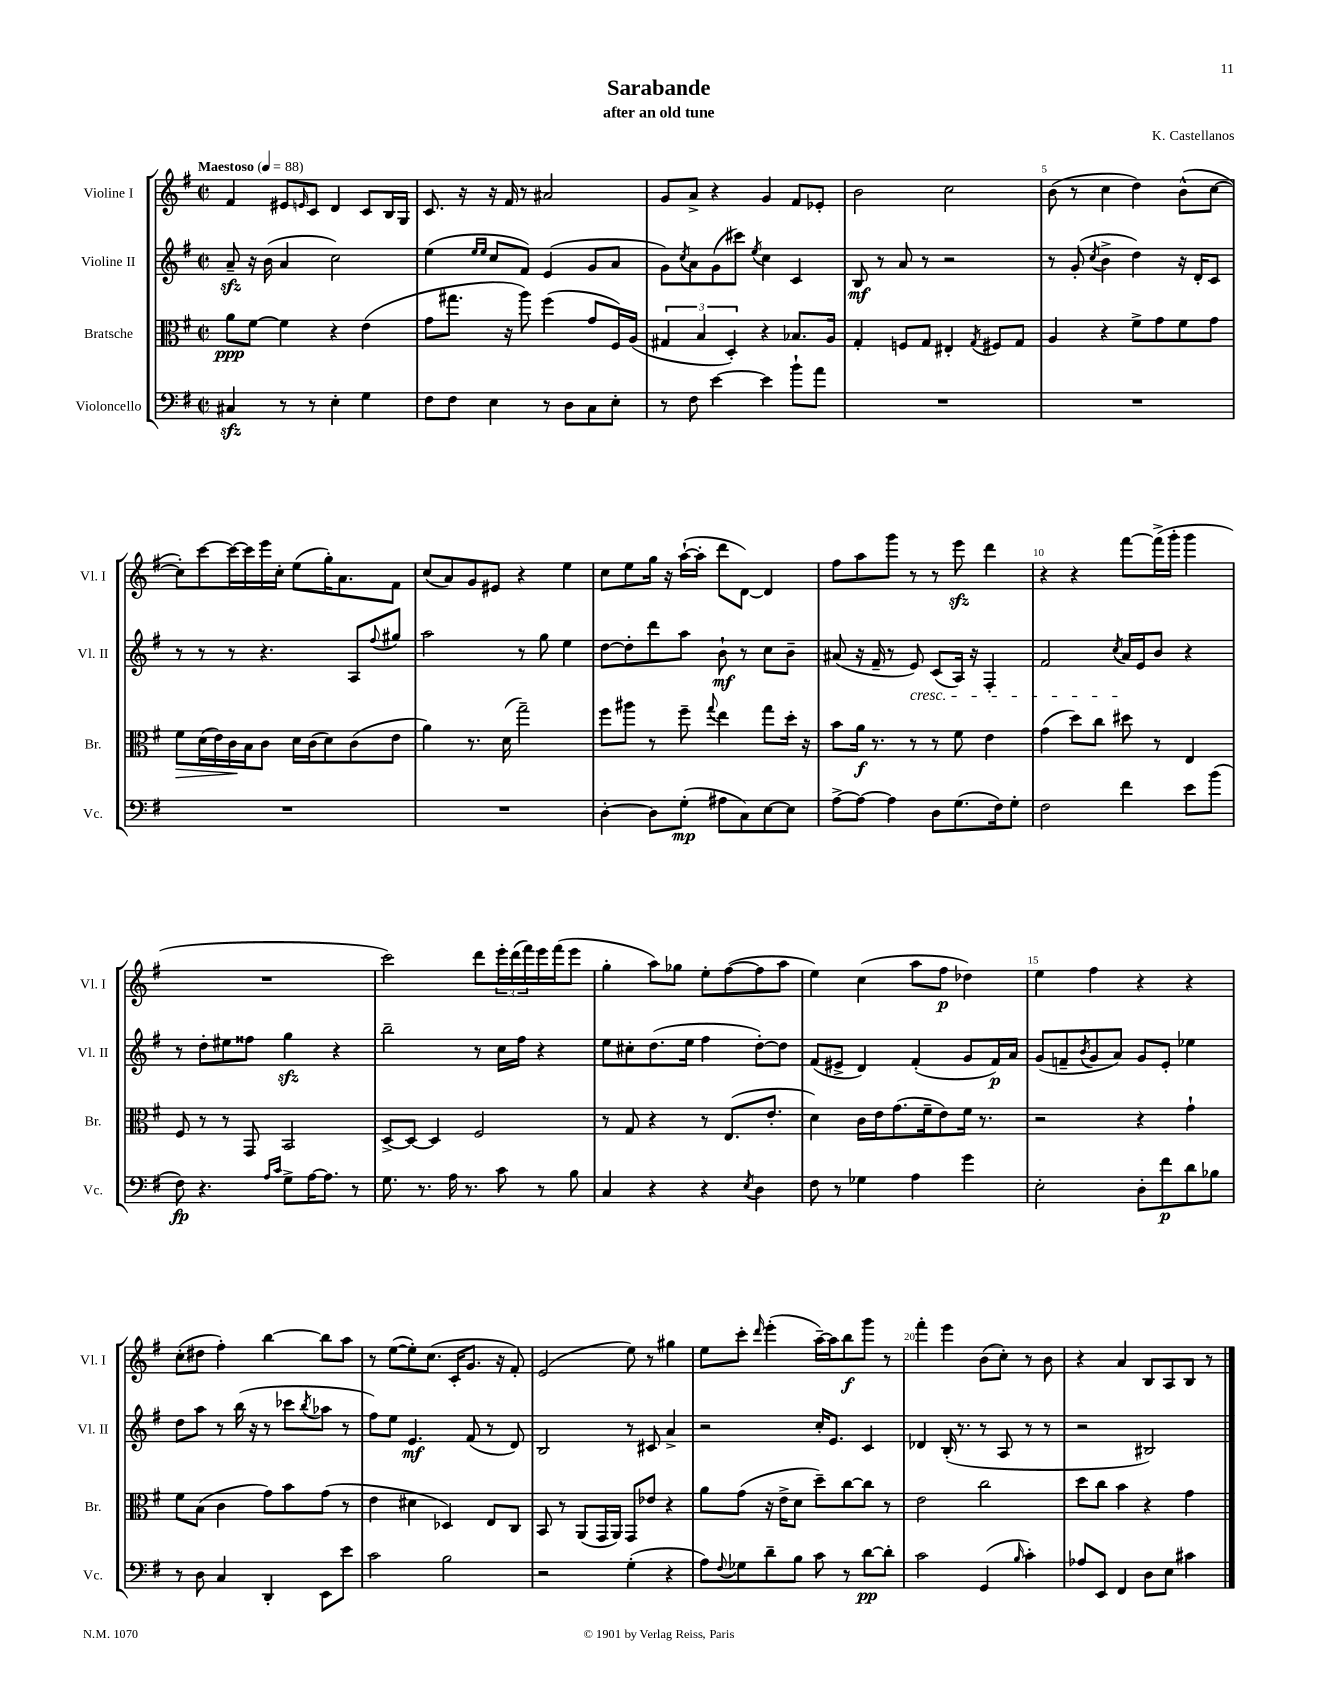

**kern	**dynam	**kern	**dynam	**kern	**dynam	**kern	**dynam
*part4	*part4	*part3	*part3	*part2	*part2	*part1	*part1
*staff4	*staff4	*staff3	*staff3	*staff2	*staff2	*staff1	*staff1
*I"Violoncello	*	*I"Bratsche	*	*I"Violine II	*	*I"Violine I	*
*I'Vc.	*	*I'Br.	*	*I'Vl. II	*	*I'Vl. I	*
*clefF4	*	*clefC3	*	*clefG2	*	*clefG2	*
*k[f#]	*	*k[f#]	*	*k[f#]	*	*k[f#]	*
*M2/2	*	*M2/2	*	*M2/2	*	*M2/2	*
*met(c|)	*	*met(c|)	*	*met(c|)	*	*met(c|)	*
*MM88	*	*MM88	*	*MM88	*	*MM88	*
=1	=1	=1	=1	=1	=1	=1	=1
!	!	!	!	!	!	!LO:TX:a:B:t=Maestoso	!
4C#Xzz/	.	8a\L	ppp	8azz~/	.	4f#/	.
.	.	[8f#\J	.	16r	.	.	.
.	.	.	.	(16b\	.	.	.
8r	.	4f#\]	.	4a/	.	8e#X/L	.
.	.	.	.	.	.	16qqen/	.
8r	.	.	.	.	.	8c/J	.
4E'\	.	4r	.	2cc\)	.	4d/	.
4G\	.	(4e\	.	.	.	8c/L	.
.	.	.	.	.	.	16B/L	.
.	.	.	.	.	.	16G/JJ	.
=2	=2	=2	=2	=2	=2	=2	=2
8F#\L	.	8g\L	.	(4ee\	.	8.c/	.
8F#\J	.	8.gg#X\J	.	.	.	.	.
.	.	.	.	.	.	16r	.
.	.	.	.	16qqee/LL	.	.	.
.	.	.	.	16qqee/JJ	.	.	.
4E\	.	.	.	8cc/L	.	16r	.
.	.	16r	.	.	.	16f#/	.
.	.	8aa\)	.	8f#/J)	.	8r	.
8r	.	(4ff#\	.	(4e/	.	2a#X/	.
8D\L	.	.	.	.	.	.	.
8C\	.	8g/L	.	8g/L	.	.	.
8E'\J	.	16F#/L)	.	8a/J	.	.	.
.	.	(16A/JJ	.	.	.	.	.
=3	=3	=3	=3	=3	=3	=3	=3
8r	.	6G#X/	.	8g\L)	.	8g/L	.
.	.	.	.	8qcc/	.	.	.
8F#\	.	.	.	8a\	.	8a^/J	.
.	.	6B/	.	.	.	.	.
[4e\	.	.	.	(8g\	.	4r	.
.	.	6D'/)	.	.	.	.	.
.	.	.	.	8ccc#X\J)	.	.	.
.	.	.	.	8qee/	.	.	.
4e\]	.	4r	.	4cc\	.	4g/	.
8b`\L	.	8.B-X/L	.	4c/	.	8f#/L	.
8a\J	.	.	.	.	.	8e-X'/J	.
.	.	16A/Jk	.	.	.	.	.
=4	=4	=4	=4	=4	=4	=4	=4
1r	.	4G'/	.	8B/	mf	2b\	.
.	.	.	.	8r	.	.	.
.	.	8Fn/L	.	8a/	.	.	.
.	.	8G/J	.	8r	.	.	.
.	.	4E#X'/	.	2r	.	2cc\	.
.	.	8qG/	.	.	.	.	.
.	.	8F#X/L	.	.	.	.	.
.	.	8G/J	.	.	.	.	.
=5	=5	=5	=5	=5	=5	=5	=5
1r	.	4A/	.	8r	.	(8b\	.
.	.	.	.	(8g'/	.	8r	.
.	.	.	.	8qcc/	.	.	.
.	.	4r	.	4b^\	.	4cc\	.
.	.	8f#^\L	.	4dd\)	.	4dd\)	.
.	.	8g\	.	.	.	.	.
.	.	8f#\	.	16r	.	(8b^^\L	.
.	.	.	.	16d'/KL	.	.	.
.	.	8g\J	.	8c/J	.	[8cc\J	.
!!LO:LB:g=z
=6	=6	=6	=6	=6	=6	=6	=6
!	!	!	!LO:HP:b	!	!	!	!
1r	.	8f#\L	>	8r	.	8cc'\L])	.
.	.	(16d\L	.	8r	.	[8ccc\	.
.	.	16e\)	.	.	.	.	.
.	.	16c\	.	8r	.	16ccc\L_	.
.	.	16B\J	]	.	.	16ccc\]	.
.	.	8c\J	.	4.r	.	16eee\	.
.	.	.	.	.	.	16cc'\JJ	.
.	.	16d\LL	.	.	.	(8ee\L	.
.	.	(16c\J	.	.	.	.	.
.	.	8d\)	.	.	.	16gg'\K)	.
.	.	.	.	.	.	8.a\	.
.	.	(8c\	.	8A/L	.	.	.
.	.	.	.	8qqff#/	.	.	.
.	.	8e\J	.	8gg#X/J	.	8f#\J	.
=7	=7	=7	=7	=7	=7	=7	=7
1r	.	4a\)	.	2aa\	.	(8cc/L	.
.	.	.	.	.	.	8a/)	.
.	.	8.r	.	.	.	8g/	.
.	.	.	.	.	.	8e#X/J	.
.	.	(16d\	.	.	.	.	.
.	.	2gg~\)	.	8r	.	4r	.
.	.	.	.	8gg\	.	.	.
.	.	.	.	4ee\	.	4ee\	.
=8	=8	=8	=8	=8	=8	=8	=8
[4D'\	.	8ff#\L	.	[8dd\L	.	8cc\L	.
.	.	8aa#X\J	.	8dd'\]	.	8ee\	.
8D\L]	.	8r	.	8ddd\	.	16gg\Jk	.
.	.	.	.	.	.	16r	.
(8G'\J	mp	8ff#~\	.	8aa\J	.	([16aa`\LL	.
.	.	.	.	.	.	16aa'\JJ]	.
.	.	8qqgg/	.	.	.	.	.
8A#X\L	.	4ee\	.	8b`\	mf	8ddd\L	.
8C\)	.	.	.	8r	.	[8d\J)	.
[8E\	.	8gg\L	.	8cc\L	.	4d/]	.
8E\J]	.	16dd'\Jk	.	8b~\J	.	.	.
.	.	16r	.	.	.	.	.
=9	=9	=9	=9	=9	=9	=9	=9
[8A^\L	.	8b\L	.	(8a#X/	.	8ff#\L	.
8A\J_	.	16a\Jk	f	16r	.	8aa\	.
.	.	8.r	.	16f#~/	.	.	.
4A\]	.	.	.	8r	.	8ggg\J	.
!	!	!	!	!LO:TX:b:i:t=cresc.	!	!	!
.	.	8r	.	8e/)	.	8r	.
8D\L	.	8r	.	(8c/L	.	8r	.
(8.G\	.	8f#\	.	16A/Jk)	.	8eeezz\	.
.	.	.	.	16r	.	.	.
.	.	4e\	.	4F#'/	.	4ddd\	.
16F#\k)	.	.	.	.	.	.	.
8G'\J	.	.	.	.	.	.	.
=10	=10	=10	=10	=10	=10	=10	=10
2F#\	.	(4g\	.	2f#/	.	4r	.
.	.	8dd\L)	.	.	.	4r	.
.	.	8cc\J	.	.	.	.	.
.	.	.	.	8qcc/	.	.	.
4f#\	.	8dd#X\	.	16a/LL	.	[8fff#\L	.
.	.	.	.	16e/J	.	.	.
.	.	8r	.	8b/J	.	(16fff#^\L]	.
.	.	.	.	.	.	16ggg'\JJ	.
8e\L	.	4E/	.	4r	.	4ggg\	.
(8b\J	.	.	.	.	.	.	.
!!LO:LB:g=z
=11	=11	=11	=11	=11	=11	=11	=11
8F#\)	fp	8F#/	.	8r	.	1r	.
4.r	.	8r	.	8dd'\L	.	.	.
.	.	8r	.	8ee#X\	.	.	.
.	.	8GG/	.	8ff##X\J	.	.	.
16qqA/LL	.	.	.	.	.	.	.
16qqc/JJ	.	.	.	.	.	.	.
8G^\L	.	2BB/	.	4ggzz\	.	.	.
[16A\K	.	.	.	.	.	.	.
8.A\J]	.	.	.	.	.	.	.
.	.	.	.	4r	.	.	.
8r	.	.	.	.	.	.	.
=12	=12	=12	=12	=12	=12	=12	=12
8.G\	.	[8D^/L	.	2bb~\	.	2ccc\)	.
.	.	8D/J_	.	.	.	.	.
8.r	.	.	.	.	.	.	.
.	.	4D/]	.	.	.	.	.
16A\	.	.	.	.	.	.	.
8.r	.	.	.	.	.	.	.
.	.	2F#/	.	8r	.	8ddd\L	.
8c\	.	.	.	16cc\LL	.	24eee'\L	.
.	.	.	.	.	.	(24ddd\	.
.	.	.	.	16ff#\JJ	.	.	.
.	.	.	.	.	.	24fff#\)	.
8r	.	.	.	4r	.	16eee\	.
.	.	.	.	.	.	(16fff#\J	.
8B\	.	.	.	.	.	8eee\J	.
=13	=13	=13	=13	=13	=13	=13	=13
4C/	.	8r	.	8ee\L	.	4gg'\	.
.	.	8G/	.	8cc#X'\	.	.	.
4r	.	4r	.	(8.dd\	.	8aa\L)	.
.	.	.	.	.	.	8gg-X\J	.
.	.	.	.	16ee\Jk	.	.	.
4r	.	8r	.	4ff#\	.	8ee'\L	.
.	.	(8.E/L	.	.	.	([8ff#\	.
8qE/	.	.	.	.	.	.	.
4D\	.	.	.	[8dd'\L)	.	8ff#\]	.
.	.	8.e'/J	.	.	.	.	.
.	.	.	.	8dd\J]	.	8aa\J	.
=14	=14	=14	=14	=14	=14	=14	=14
8F#\	.	4d\)	.	(8f#/L	.	4ee\)	.
8r	.	.	.	8e#X^/J	.	.	.
4G-X\	.	16c\LL	.	4d/)	.	(4cc\	.
.	.	16e\J	.	.	.	.	.
.	.	(8.g\	.	.	.	.	.
4A\	.	.	.	(4f#'/	.	8aa\L	.
.	.	16f#~\k	.	.	.	.	.
.	.	8e\)	.	.	.	8ff#\J	p
4g\	.	16f#\Jk	.	8g/L	.	4dd-X\)	.
.	.	8.r	.	.	.	.	.
.	.	.	.	16f#/L)	p	.	.
.	.	.	.	16a/JJ	.	.	.
=15	=15	=15	=15	=15	=15	=15	=15
2E'\	.	2r	.	(8g/L	.	4ee\	.
.	.	.	.	8fn~/	.	.	.
.	.	.	.	8qb/	.	.	.
.	.	.	.	8g/	.	4ff#\	.
.	.	.	.	8a/J)	.	.	.
8D'\L	.	4r	.	8g/L	.	4r	.
8f#\	p	.	.	8e'/J	.	.	.
8d\	.	4g`\	.	4ee-X\	.	4r	.
8B-X\J	.	.	.	.	.	.	.
!!LO:LB:g=z
=16	=16	=16	=16	=16	=16	=16	=16
8r	.	8f#\L	.	8dd\L	.	(8cc'\L	.
8D\	.	(8B\J	.	8aa\J	.	8dd#X\J	.
4C/	.	4c\	.	8r	.	4ff#'\)	.
.	.	.	.	(16bb\	.	.	.
.	.	.	.	16r	.	.	.
4DD'/	.	8g\L)	.	8r	.	[4bb\	.
.	.	8b\	.	8ccc-X\L	.	.	.
.	.	.	.	8qbb/	.	.	.
8EE\L	.	(8g\J	.	8aa-X\J	.	8bb\L]	.
8e\J	.	8r	.	8r	.	8aa\J	.
=17	=17	=17	=17	=17	=17	=17	=17
2c\	.	4e\	.	8ff#\L)	.	8r	.
.	.	.	.	8ee\J	.	([8ee\L	.
.	.	4d#X\	.	4.e/	mf	8ee'\])	.
.	.	.	.	.	.	(8.cc\J	.
2B\	.	4D-X/)	.	.	.	.	.
.	.	.	.	.	.	16c'/KL	.
.	.	.	.	(8f#/	.	8.g/J	.
.	.	8E/L	.	8r	.	.	.
.	.	.	.	.	.	16r	.
.	.	8C/J	.	8d/)	.	8f#'/)	.
=18	=18	=18	=18	=18	=18	=18	=18
2r	.	8BB/	.	2B/	.	(2e/	.
.	.	8r	.	.	.	.	.
.	.	(8AA/L	.	.	.	.	.
.	.	16GG/L	.	.	.	.	.
.	.	16AA/JJ)	.	.	.	.	.
(4G'\	.	8GG/L	.	8r	.	8ee\)	.
.	.	8e-X/J	.	8c#X/	.	8r	.
4r	.	4r	.	4a^/	.	4gg#X\	.
=19	=19	=19	=19	=19	=19	=19	=19
8A\L)	.	8a\L	.	2r	.	8ee\L	.
8qqF#/	.	.	.	.	.	.	.
8G-X\	.	(8g\J	.	.	.	8ccc'\J	.
.	.	.	.	.	.	16qqddd/	.
8d~\	.	16r	.	.	.	(4eee'\	.
.	.	16e^\KL	.	.	.	.	.
8B\J	.	8d\J	.	.	.	.	.
8c\	.	8dd~\L)	.	16cc'/KL	.	[16aa~\LL)	.
.	.	.	.	8.e/J	.	16aa\J]	.
8r	.	[8cc\	.	.	.	8bb\	f
[8d\L	pp	8cc\J]	.	4c/	.	8ggg\J	.
8d'\J]	.	8r	.	.	.	8r	.
=20	=20	=20	=20	=20	=20	=20	=20
2c\	.	2e\	.	4d-X/	.	4fff#'\	.
.	.	.	.	(16B'/	.	4eee\	.
.	.	.	.	8.r	.	.	.
(4GG/	.	2cc\	.	8r	.	(8b\L	.
.	.	.	.	8A/	.	8cc'\J)	.
16qqB/	.	.	.	.	.	.	.
4c'\)	.	.	.	8r	.	8r	.
.	.	.	.	8r	.	8b\	.
=21	=21	=21	=21	=21	=21	=21	=21
8A-X/L	.	8dd\L	.	2r	.	4r	.
8EE/J	.	8cc\J	.	.	.	.	.
4FF#/	.	4b\	.	.	.	4a/	.
8D\L	.	4r	.	2B#X/)	.	8B/L	.
8E\J	.	.	.	.	.	8A/	.
4c#X\	.	4g\	.	.	.	8B/J	.
.	.	.	.	.	.	8r	.
==	==	==	==	==	==	==	==
*-	*-	*-	*-	*-	*-	*-	*-
